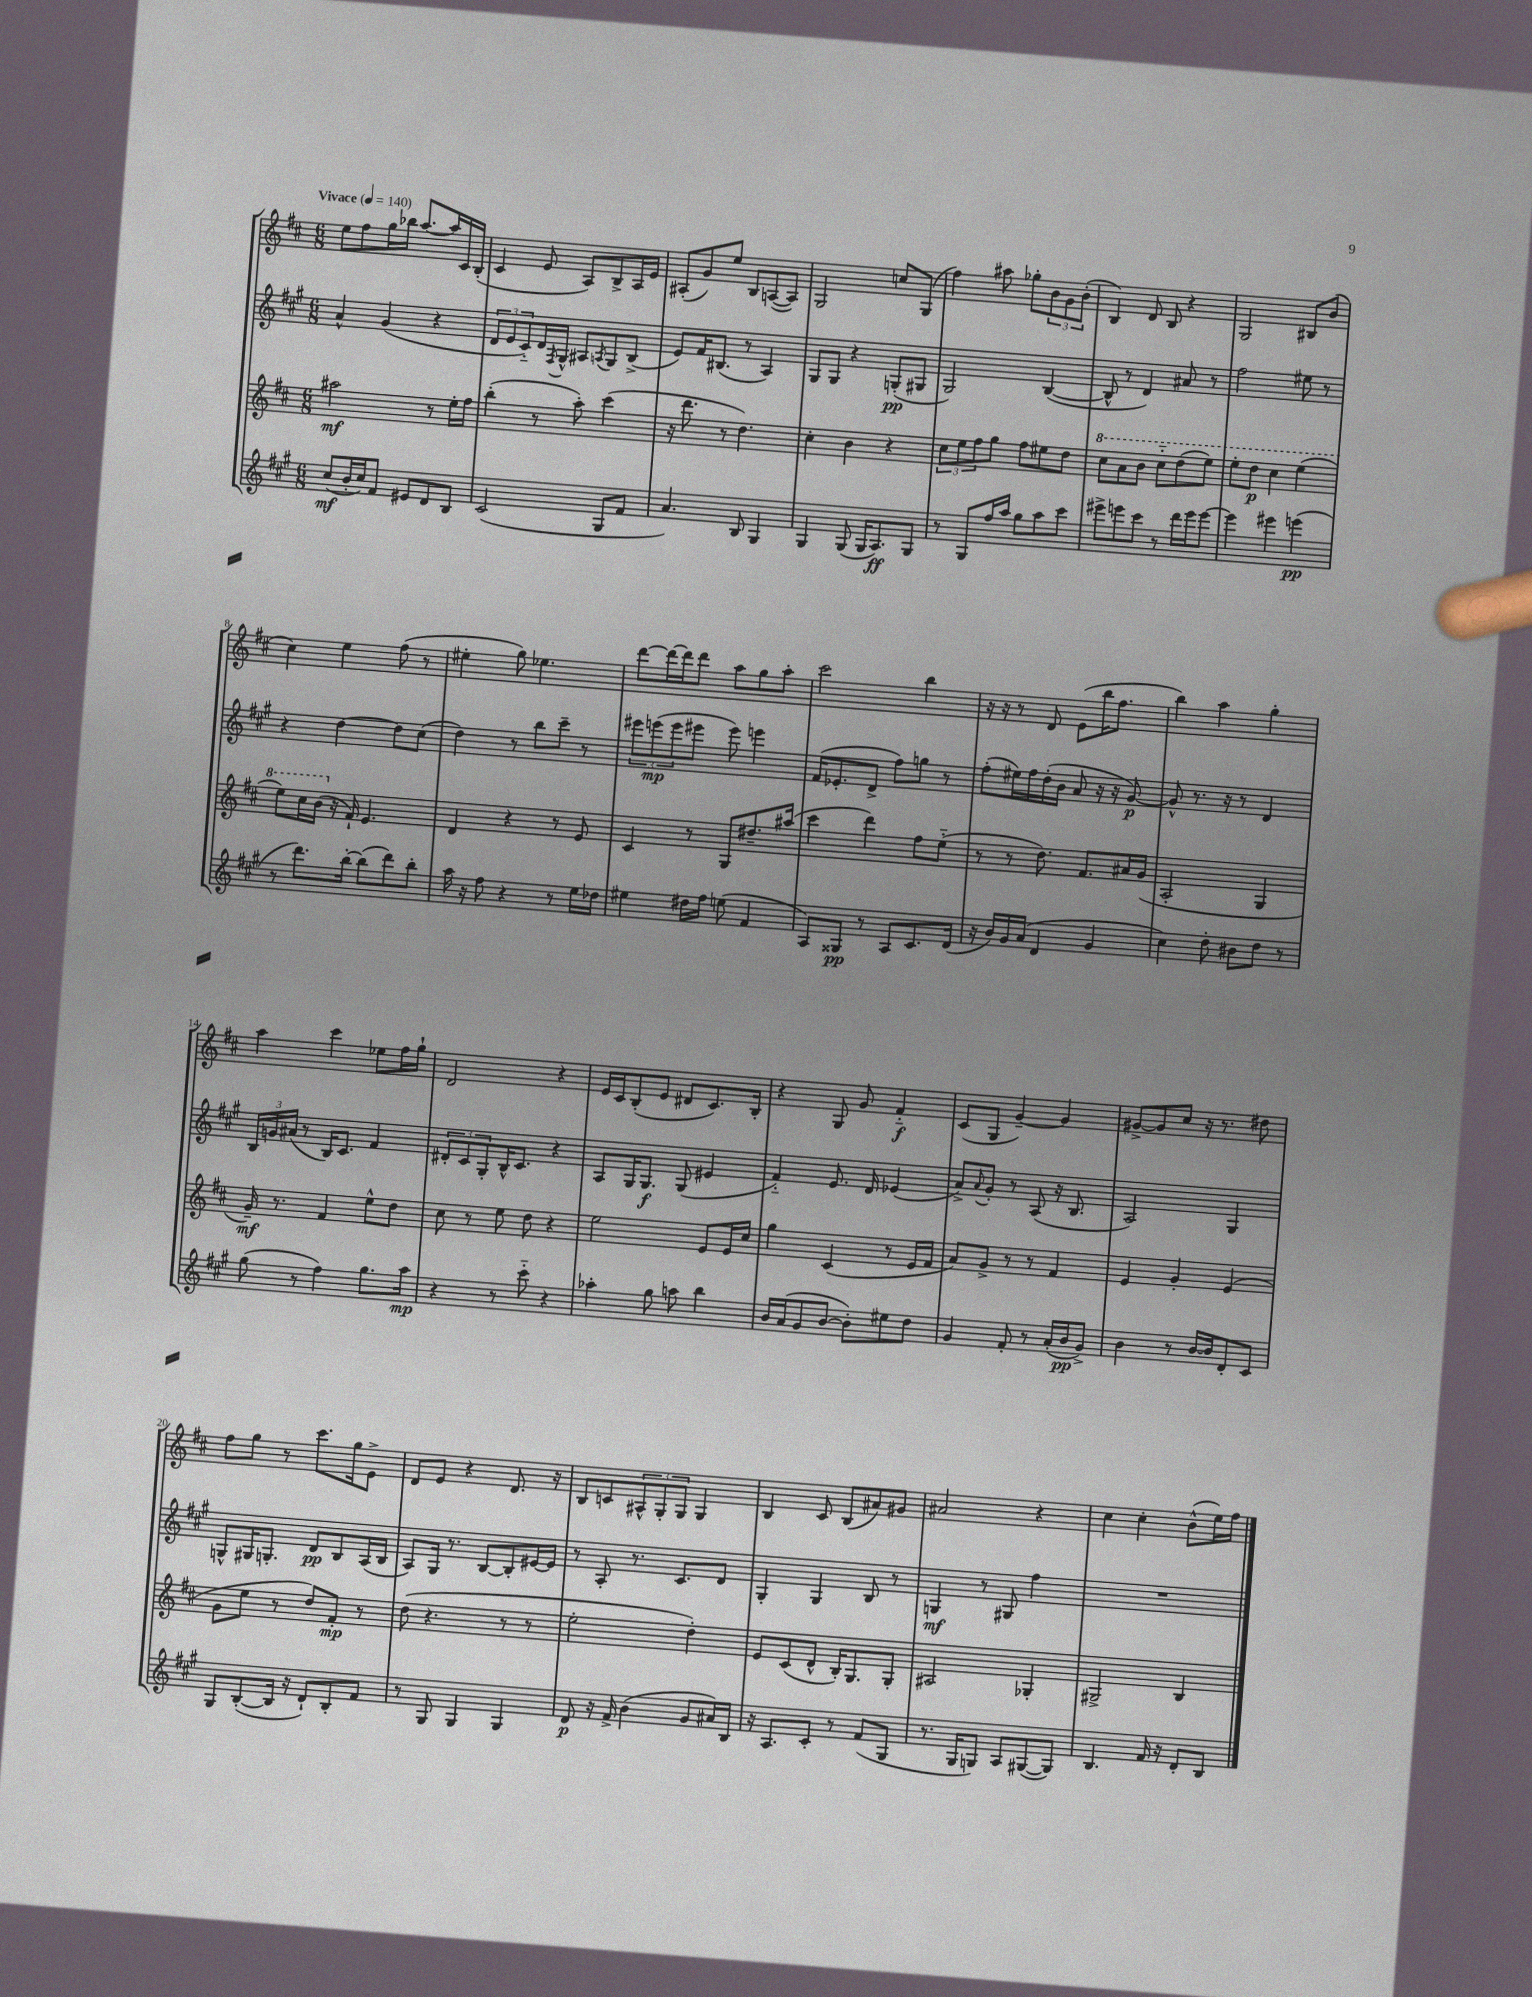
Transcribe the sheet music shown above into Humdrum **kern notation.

**kern	**kern	**kern	**kern
*staff4	*staff3	*staff2	*staff1
*clefG2	*clefG2	*clefG2	*clefG2
*k[f#c#g#]	*k[f#c#]	*k[f#c#g#]	*k[f#c#]
*M6/8	*M6/8	*M6/8	*M6/8
*MM140	*MM140	*MM140	*MM140
(8cc#/L	2aa#\	4a^^/	8ee\L
16b'/L	.	.	8ff#\
16cc#/J)	.	.	.
8f#/J	.	(4g#/	16gg\L
.	.	.	16bb-\JJ
8e#/L	.	.	[8.aa/L
8d/	8r	4r	.
.	.	.	16aa/]L
8B/J	16ee'\LL	.	16c#/
.	16ff#\JJ	.	(16B'/JJ
=	=	=	=
(2c#/	(4bb'\	12d/L	4c#/
.	.	12e/	.
.	.	12c#'~/)	.
.	8r	16d/L	8e/
.	.	8qF#/	.
.	.	16G#^^/JJ	.
.	8aa'\)	8A#/L	8A/L)
.	.	8qA/	.
8G#/L	(4ccc#\	8G#/	8B^/
8f#/J	.	(8B^/J	16A/L
.	.	.	16e/JJ
=	=	=	=
4.a/)	16r	8e/L)	(8A#'/L
.	8.ddd\	.	.
.	.	16f#/K	8g/)
.	.	(8.B#/J	.
.	8r	.	8ee/J
8B/	4.dd\)	8r	8B/L
4G#/	.	4A/)	([8A/
.	.	.	8A/]J)
=	=	=	=
4G#/	4cc#'\	8G#/L	2G/
.	.	8G#/J	.
(8G#/	4b\	4r	.
16G#/LK	.	.	.
8.A/)	.	.	.
.	4r	(8G'/L	8cc/L
8G#/J	.	8G#/J	(8G/J
=	=	=	=
8r	12cc#\L	2G#/)	4ff#\)
.	12ee\	.	.
8G#/L	.	.	.
.	12ff#\	.	.
16ff#/L	8gg\J	.	8aa#\
16aa/JJ	.	.	.
8gg#\L	8ff#\L	.	8gg-'\L
8aa\	8ee#\	([4B/	12b\
.	.	.	12g\
8ccc#\J	8dd\J	.	.
.	.	.	(12b'\J
=	=	=	=
8eee#^\L	8ccc#\L	8B^^/]	4B/)
8eee\	8aa\	8r	.
8ccc#\J	8bb\J	4d/)	8d/
8r	8ccc#'~\L	.	8B/
16ddd\LL	(8ddd\	8a#/	4r
16eee\J	.	.	.
[8eee\J	8eee\J)	8r	.
=	=	=	=
4eee\]	8eee'\L	2ff#\	2G/
.	8ddd\J	.	.
4eee#\	4ccc#\	.	.
(4eee\	(4eee\	8ee#\	8B#/L
.	.	8r	(8b/J
=	=	=	=
8r	8eee\L)	4r	4cc#\)
8.ddd\L)	16ccc#\L	.	.
.	(16bb\JJ	.	.
.	16r	[4dd\	4ee\
[16bb'\Jk	16f#`/)	.	.
(8bb\]L	4.e/	.	.
8ddd\)	.	8dd\]L	(8ff#\
8bb'\J	.	(8cc#\J	8r
=	=	=	=
16aa\	4d/	4dd\)	4ee#'\
16r	.	.	.
8ff#\	.	.	.
4r	4r	8r	8gg\)
.	.	8bb\L	4.ee-\
8r	8r	8ccc#~\J	.
16ee\LL	8e/	8r	.
16dd-\JJ	.	.	.
=	=	=	=
4ee#\	4c#/	12eee#\L	[8ddd\L
.	.	(12eee\	.
.	.	.	16ddd\_L
.	.	12eee\	.
.	.	.	16ddd\]J
16dd#\LL	8r	8eee#\J	8ddd\J
16ff#\JJ	.	.	.
(8ee\	8G/L	8eee#\)	8aa\L
4f#/	8.dd#~/	4eee\	8gg\
.	.	.	8aa'\J
.	(16aa#/Jk	.	.
=	=	=	=
8A/L)	4ccc#\	(16f#/LK	2ccc#\
.	.	8.e-'/	.
8G##/J	.	.	.
8r	4ddd\)	8d^/J	.
8A/L	.	8ff#\L)	.
8.c#/	8ff#\L	8gg\J	4bb\
.	(8ee'~\J	8r	.
(16d/Jk	.	.	.
=	=	=	=
16r	8r	(8ff#'\L	16r
16b/LL)	.	.	16r
16g#/	8r	16ee#\L)	8r
(16a/JJ	.	16ff#\	.
4d/	8.dd\)	(16dd'\	8d/
.	.	16b\JJ	.
.	.	8a/	(8e\L
.	8.f#/L	.	.
4g#/	.	16r	16bb\K
.	.	16r	8.ff#\J
.	16a#/L	[8g#/)	.
.	(16g/JJ	.	.
=	=	=	=
4cc#\)	2A'/	8g#^^/]	4bb\)
.	.	8.r	.
8dd'\	.	.	4aa\
.	.	16r	.
8b#\L	.	8r	.
8dd\J	4G/	4d/	4gg'\
8r	.	.	.
=	=	=	=
(8gg#\	16g~/)	24B/LL	4aa\
.	.	24g/	.
.	8.r	.	.
.	.	(24a#/JJ	.
8r	.	8r	.
4ff#\)	4f#/	16B/LK)	4ccc#\
.	.	8.c#/J	.
8.gg#\L	8ee^^\L	4f#/	8ee-\L
.	8dd\J	.	16ff#\L
16aa\Jk	.	.	16gg`\JJ
=	=	=	=
4r	8cc#\	12d#'/L	2d/
.	.	12c#/	.
.	8r	.	.
.	.	12G#'/	.
8r	8ee\	16B^^/K	.
.	.	8.c#/J	.
8ccc#'~\	8dd\	.	.
4r	4r	4r	4r
=	=	=	=
4aa-'\	2ee\	8A/L	16e/LL
.	.	.	16c#/J
.	.	16G#/K	(8B'/
.	.	8.G#/J	.
8gg#\	.	.	8e/J
8aa\	.	(8G#/	8d#/L
4bb\	8e/L	4e#/	8.c#/)
.	16e/L	.	.
.	16cc#/JJ	.	16B'/Jk
=	=	=	=
16b/LL	4gg\	4f#'~/)	4r
(16a/J	.	.	.
8g#/	.	.	.
[8b/J	(4c#/	8.e/	8G/
8b'\]L)	.	.	8g/
.	.	16d/	.
8ee#\	8r	(4e-/	4f#'~/
8dd\J	16e/LL	.	.
.	16f#/JJ	.	.
=	=	=	=
4g#/	8a/L)	8a^/L)	(8c#/L
.	.	8qqa/	.
.	8g^/J	8g#'/J	8G/J
8f#'/	8r	8r	[4g~/)
8r	8r	(8A/	.
(16a'/LL	4f#/	16r	4g/]
16b/J	.	8.B/	.
8g#^/J)	.	.	.
=	=	=	=
4b\	4e/	2A/)	[8g#^/L
.	.	.	8g#/]
8r	4g'/	.	8cc#/J
[16b/LL	.	.	16r
16b/]J	.	.	8.r
8d'/	(4e/	4G#/	.
8c#/J	.	.	8dd#\
=	=	=	=
8G#/L	8g\L	8G^^/L	8ff#\L
([8B'/	8ee\J	16G#/K	8gg\J
.	.	8.G'/J	.
16B/]Jk	8r	.	8r
16r	.	.	.
8d`/L)	8dd/L)	8d/L	8.ccc#\L
8B'/	8f#'/J	8B/	.
.	.	.	16gg\k
8f#/J	8r	(16A/L	8e^\J
.	.	16B/JJ	.
=	=	=	=
8r	(8dd\	8A/L)	8d/L
8G#/	4.r	16G#/Jk	8e/J
.	.	8.r	.
4G#/	.	.	4r
.	.	[8B/L	.
4G#/	8r	8B'/]	8.d/
.	8r	[16e#/L	.
.	.	16e#/]JJ	16r
=	=	=	=
8d/	2ee'\	8r	8B/L
16r	.	8A'/	8c/
16f#^/	.	.	.
(4b\	.	8.r	12A#^^/
.	.	.	12G'/
.	.	.	12G/J
.	.	8.c#/L	.
8g#/L	4dd'\)	.	4G/
16a#/L)	.	8d/J	.
16B/JJ	.	.	.
=	=	=	=
16r	8e/L	4G#'/	4B/
8.A/L	.	.	.
.	(8c#/	.	.
8c#'/J	8d^^/J	4G#/	8c#/
8r	16B'/LK)	.	(8B/L
.	8.G/	.	.
(8f#/L	.	8B/	8a#/)
8G#/J	8G'/J	8r	8g#/J
=	=	=	=
8.r	2A#/	4G/	2a#/
16G#/LK	.	.	.
8G/J)	.	8r	.
8A/L	.	8G#/	.
([8G#/	4G-'/	4ff#\	4r
8G#/]J)	.	.	.
=	=	=	=
4.B/	2G#^/	2.r	4cc#\
.	.	.	4cc#'\
16f#/	.	.	.
16r	.	.	.
8d'/L	4B/	.	(8b^^\L
8B/J	.	.	16ee\L)
.	.	.	16ff#\JJ
==	==	==	==
*-	*-	*-	*-
